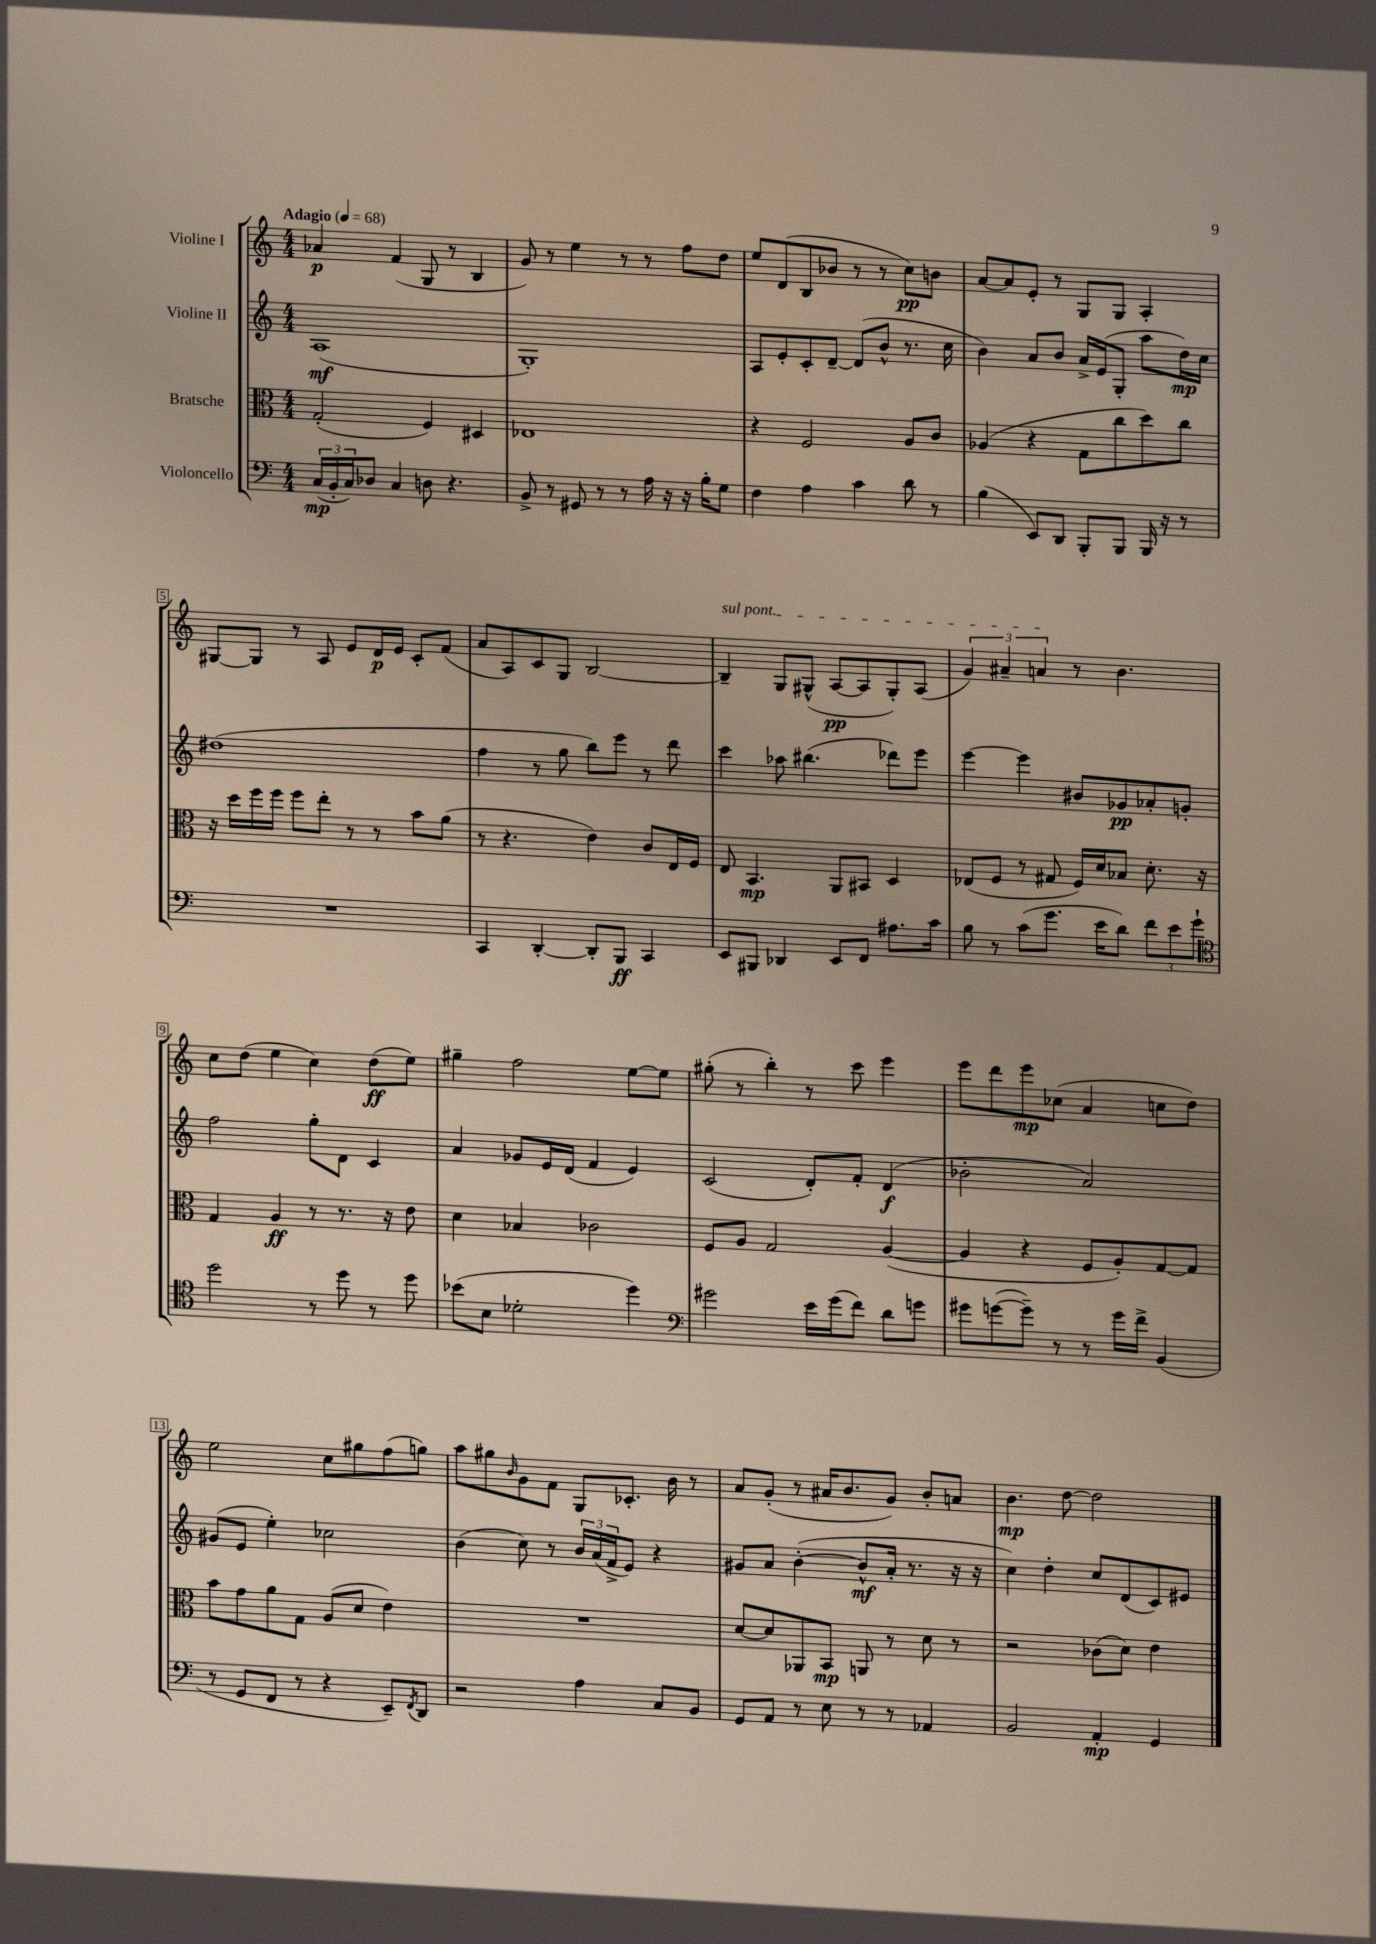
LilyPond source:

<<
\new StaffGroup <<
\new Staff = "s0" \with { instrumentName = "Violine I" } {
    \clef treble \key c \major \numericTimeSignature \time 4/4 \tempo "Adagio" 4 = 68
    aes'4\p f'4( g8 r8 b4 |
    g'8) r8 e''4 r8 r8 f''8 d''8 |
    e''8 d'8( b8 bes'8 r8 r8 c''8\pp) b'8 |
    a'8~ a'8 e'8-. r8 g8 g8 a4-. |
    gis8~ gis8 r8 a8 e'8 d'16\p e'16 c'8-. f'8( |
    a'8 a8) c'8 g8 b2~ |
    \once \override TextSpanner.bound-details.left.text = \markup { \italic "sul pont." } b4--\startTextSpan g8 gis8-^( a8~\pp a8 gis8-.) a8( |
    \tuplet 3/2 { g'4) ais'4-- a'4\stopTextSpan } r8 b'4. |
    c''8 d''8( e''4 c''4) d''8\ff( e''8) |
    gis''4-- f''2 e''8~ e''8 |
    gis''8-.( r8 b''4-.) r8 c'''8 e'''4 |
    e'''8 d'''8 e'''8\mp ces''8( a'4 c''8 d''8) |
    e''2 c''8 gis''8 f''8( g''8) |
    a''8 gis''8 \grace { b'16 } g'8 f'8 g8 ces'8.-. b'16 r8 |
    a'8 g'8-.( r8 ais'16 b'8. g'8) b'8-. a'8 |
    b'4.\mp d''8~ d''2 \bar "|." |
}
\new Staff = "s1" \with { instrumentName = "Violine II" } {
    \clef treble \key c \major \numericTimeSignature \time 4/4
    a1\mf( |
    g1-.) |
    a8 e'8-. c'8-. d'8~-- d'8( b'8-^ r8. c''16 |
    b'4) a'8 b'8 a'16-> e'16( g8-. a''8 d''16\mp) c''16 |
    dis''1( |
    f''4 r8 g''8 b''8) e'''8 r8 d'''8 |
    c'''4 aes''8 bis''4.( des'''8) e'''8 |
    e'''4~ e'''4 bis'8 ges'8\pp aes'8-. g'8-. |
    f''2 g''8-. d'8 c'4 |
    a'4 ges'8 e'16 d'16( f'4 e'4) |
    c'2( d'8-.) f'8-. d'4\f( |
    bes'2-. a'2) |
    gis'8( e'8 e''4-.) ces''2 |
    b'4( c''8) r8 \tuplet 3/2 { b'16 a'16( f'16-> } e'8) r4 |
    gis'8 a'8 b'4~-.( b'8-^\mf a'16-. r8. r16 r16 |
    c''4) d''4-. c''8 d'8( c'8) eis'8 \bar "|." |
}
\new Staff = "s2" \with { instrumentName = "Bratsche" } {
    \clef alto \key c \major \numericTimeSignature \time 4/4
    g2-.( f4) dis4 |
    ees1 |
    r4 f2 a8 c'8 |
    aes4( r4 g8 c''8 d''8) c''8 |
    r16 d''16 f''16 f''16 f''8 e''8-. r8 r8 b'8 a'8( |
    r8 r4. e'4) c'8 e16 f16 |
    e8 b,4.\mp a,8 bis,8 d4 |
    ees8( f8 r8 gis8 f16) d'16 bes8 d'8.-. r16 |
    g4 a4\ff r8 r8. r16 e'8 |
    d'4 bes4 ces'2 |
    f8 a8 g2 a4~( |
    a4 r4 f8 a8-.) g8~ g8 |
    b'8 g'8 a'8 g8 a8( d'8 e'4) |
    R1 |
    d'8~ d'8 aes,8 b,8\mp a,8 r8 d'8 r8 |
    r2 ces'8( d'8) e'4 \bar "|." |
}
\new Staff = "s3" \with { instrumentName = "Violoncello" } {
    \clef bass \key c \major \numericTimeSignature \time 4/4
    \tuplet 3/2 { c16\mp( b,16-. c16) } des8 c4 d8 r4. |
    b,8-> r8 gis,8 r8 r8 a16 r16 r16 b16-. g8 |
    f4 a4 c'4 d'8 r8 |
    b4( e,8) d,8 b,,8-. b,,8 b,,16 r16 r8 |
    R1 |
    c,4 d,4~-. d,8-. b,,8\ff c,4 |
    e,8 bis,,8 des,4 e,8 f,8 ais8. c'16 |
    b8 r8 c'8( g'8. e'16 d'8) \tuplet 3/2 { f'8 e'8 g'8-! } |
    \clef tenor d''2 r8 d''8 r8 d''8 |
    bes'8( b8 des'2-. d''4) |
    \clef bass gis'2 e'16 gis'16( f'8) d'8 g'8 |
    gis'8 g'8~( g'8--) r8 r8 g'16 f'16-> b,4( |
    r8 g,8 f,8 r8 r4 e,8--) \acciaccatura { f,8 } d,8 |
    r2 a4 c8 b,8 |
    g,8 a,8 r8 e8 r8 r8 aes,4 |
    b,2 a,4-.\mp g,4 \bar "|." |
}
>>
>>
\layout { \context { \Score \override BarNumber.stencil = #(make-stencil-boxer 0.1 0.3 ly:text-interface::print) } }
